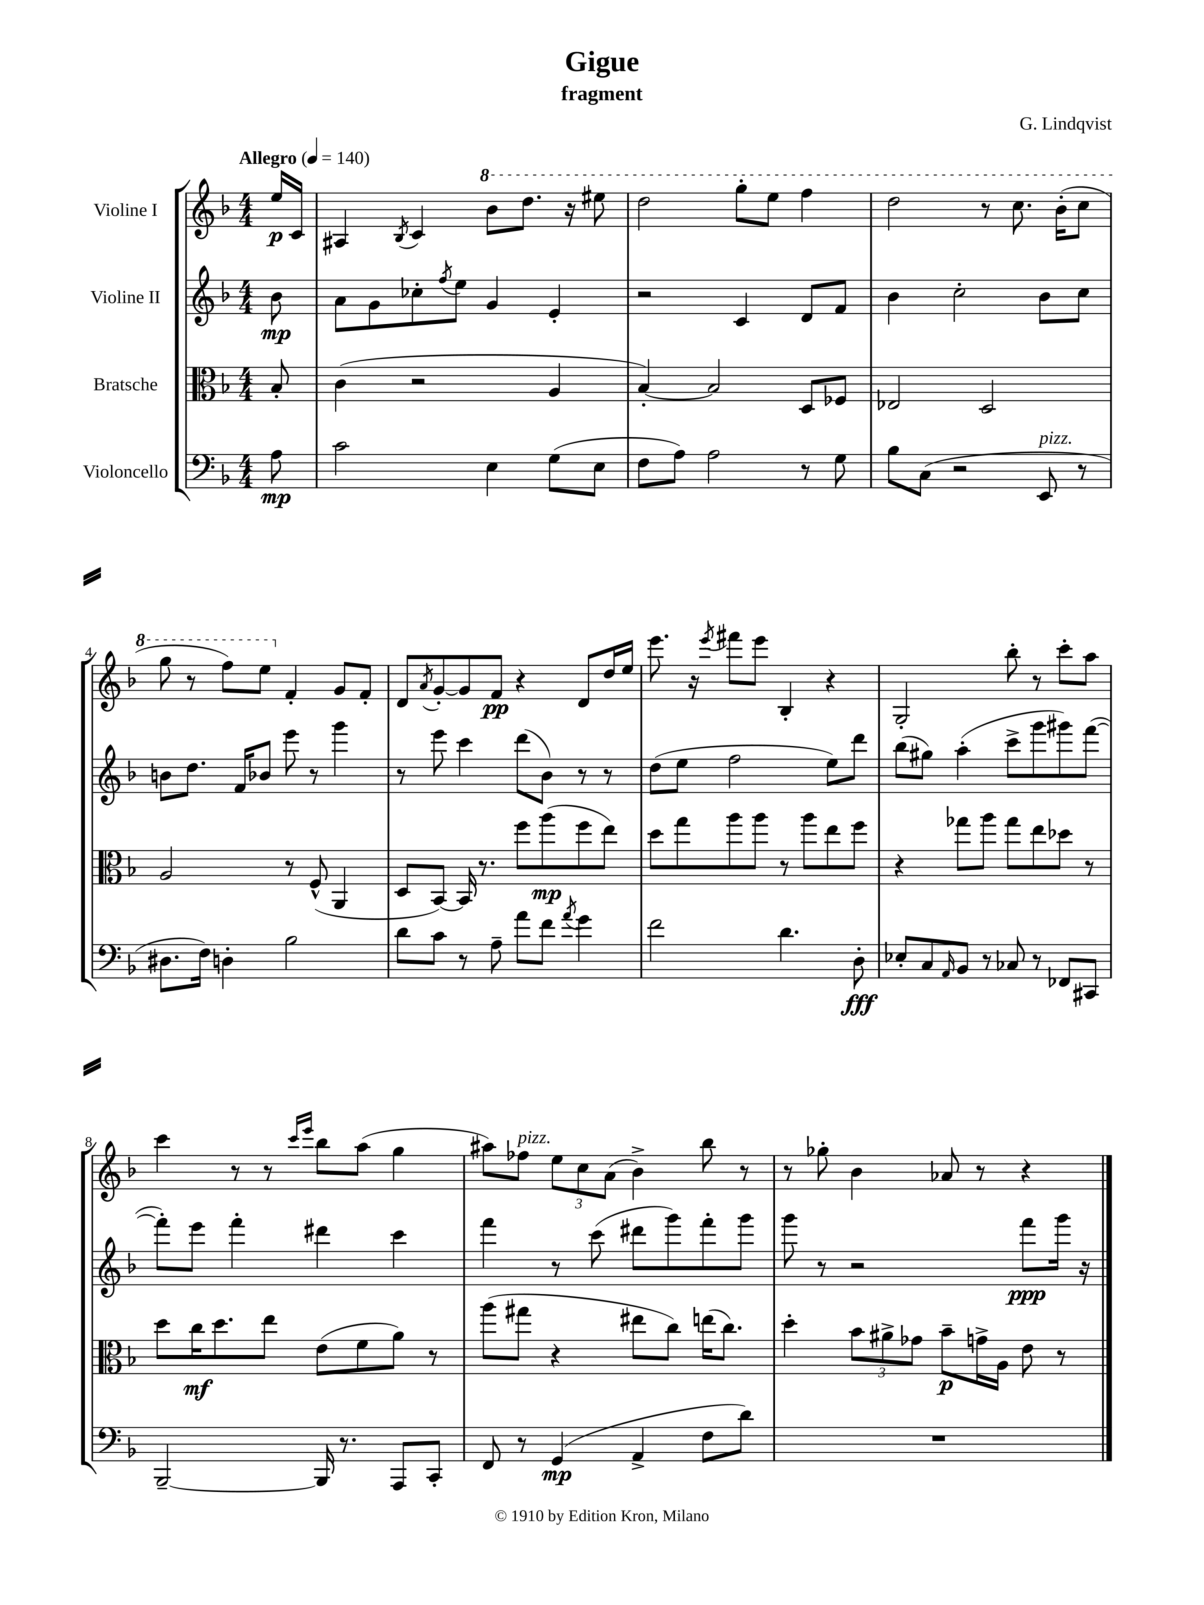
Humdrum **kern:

**kern	**kern	**kern	**kern
*staff4	*staff3	*staff2	*staff1
*clefF4	*clefC3	*clefG2	*clefG2
*k[b-]	*k[b-]	*k[b-]	*k[b-]
*M4/4	*M4/4	*M4/4	*M4/4
*MM140	*MM140	*MM140	*MM140
8A	8B-'	8b-	16ee
.	.	.	16c
=	=	=	=
2c	(4c	8a	4A#
.	.	8g	.
.	.	.	8qB-
.	2r	8cc-'	4c
.	.	8qff	.
.	.	8ee	.
4E	.	4g	8bb-
.	.	.	8.ddd
(8G	4A	4e'	.
.	.	.	16r
8E	.	.	8eee#
=	=	=	=
8F	[4B-')	2r	2ddd
8A)	.	.	.
2A	2B-]	.	.
.	.	4c	8ggg'
.	.	.	8eee
8r	8D	8d	4fff
8G	8F-	8f	.
=	=	=	=
8B-	2E-	4b-	2ddd
(8C	.	.	.
2r	.	2cc'	.
.	2D	.	8r
.	.	.	8.ccc
8EE	.	8b-	.
.	.	.	(16bb-'
8r	.	8cc	8ccc
=	=	=	=
8.D#	2A	8b	8ggg
.	.	8.dd	8r
16F)	.	.	.
4D'	.	.	8fff)
.	.	16f	.
.	.	8b-	8eee
2B-	8r	8eee	4f'
.	(8F^^	8r	.
.	4AA	4ggg	8g
.	.	.	8f'
=	=	=	=
8d	8D	8r	8d
.	.	.	8qa
8c	[8BB-)	8eee	[8g'
8r	16BB-]	4ccc	8g]
.	8.r	.	.
8A~	.	.	8f
8a	8ff	(8ddd	4r
8f	(8aa	8b-)	.
8qa	.	.	.
4g	8ff	8r	8d
.	8ee)	8r	16dd
.	.	.	16ee
=	=	=	=
2f	8dd	(8dd	8.eee
.	8gg	8ee	.
.	.	.	16r
.	.	.	8qeee
.	8aa	2ff	8fff#
.	8aa	.	8eee
4.d	8r	.	4B-'
.	8aa	.	.
.	8ee	8ee)	4r
8D'	8ff	8ddd	.
=	=	=	=
8E-'	4r	(8bb-	2G'
8C	.	8gg#)	.
16qqAA	.	.	.
8BB-	8gg-	(4aa'	.
8r	8aa	.	.
8C-	8gg-	8ccc^	8bb-'
8r	8ee	8ggg	8r
8FF-	8dd-	8ggg#)	8ccc'
8CC#	8r	([8fff	8aa
=	=	=	=
[2BBB-~	8dd	8fff'])	4ccc
.	16cc	8eee	.
.	8.dd	.	.
.	.	4fff'	8r
.	8ee	.	8r
.	.	.	16qqccc
.	.	.	16qqeee
16BBB-]	(8e	4ddd#	8bb-
8.r	.	.	.
.	8f	.	(8aa
8AAA	8a)	4ccc	4gg
8CC'	8r	.	.
=	=	=	=
8FF	(8aa	4fff	8aa#)
8r	8gg#	.	8ff-
(4GG	4r	8r	12ee
.	.	.	12cc
.	.	(8ccc	.
.	.	.	(12a
4AA^	8ee#	8ddd#	4b-^)
.	8cc)	8ggg)	.
8F	(16ee	8fff'	8bb-
.	8.cc)	.	.
8d)	.	8ggg	8r
=	=	=	=
1r	4dd'	8ggg	8r
.	.	8r	8gg-'
.	12b-	2r	4b-
.	12a#^	.	.
.	12g-	.	.
.	8b-~	.	8a-
.	16g^	.	8r
.	16A	.	.
.	8e	8fff	4r
.	8r	16ggg	.
.	.	16r	.
==	==	==	==
*-	*-	*-	*-
